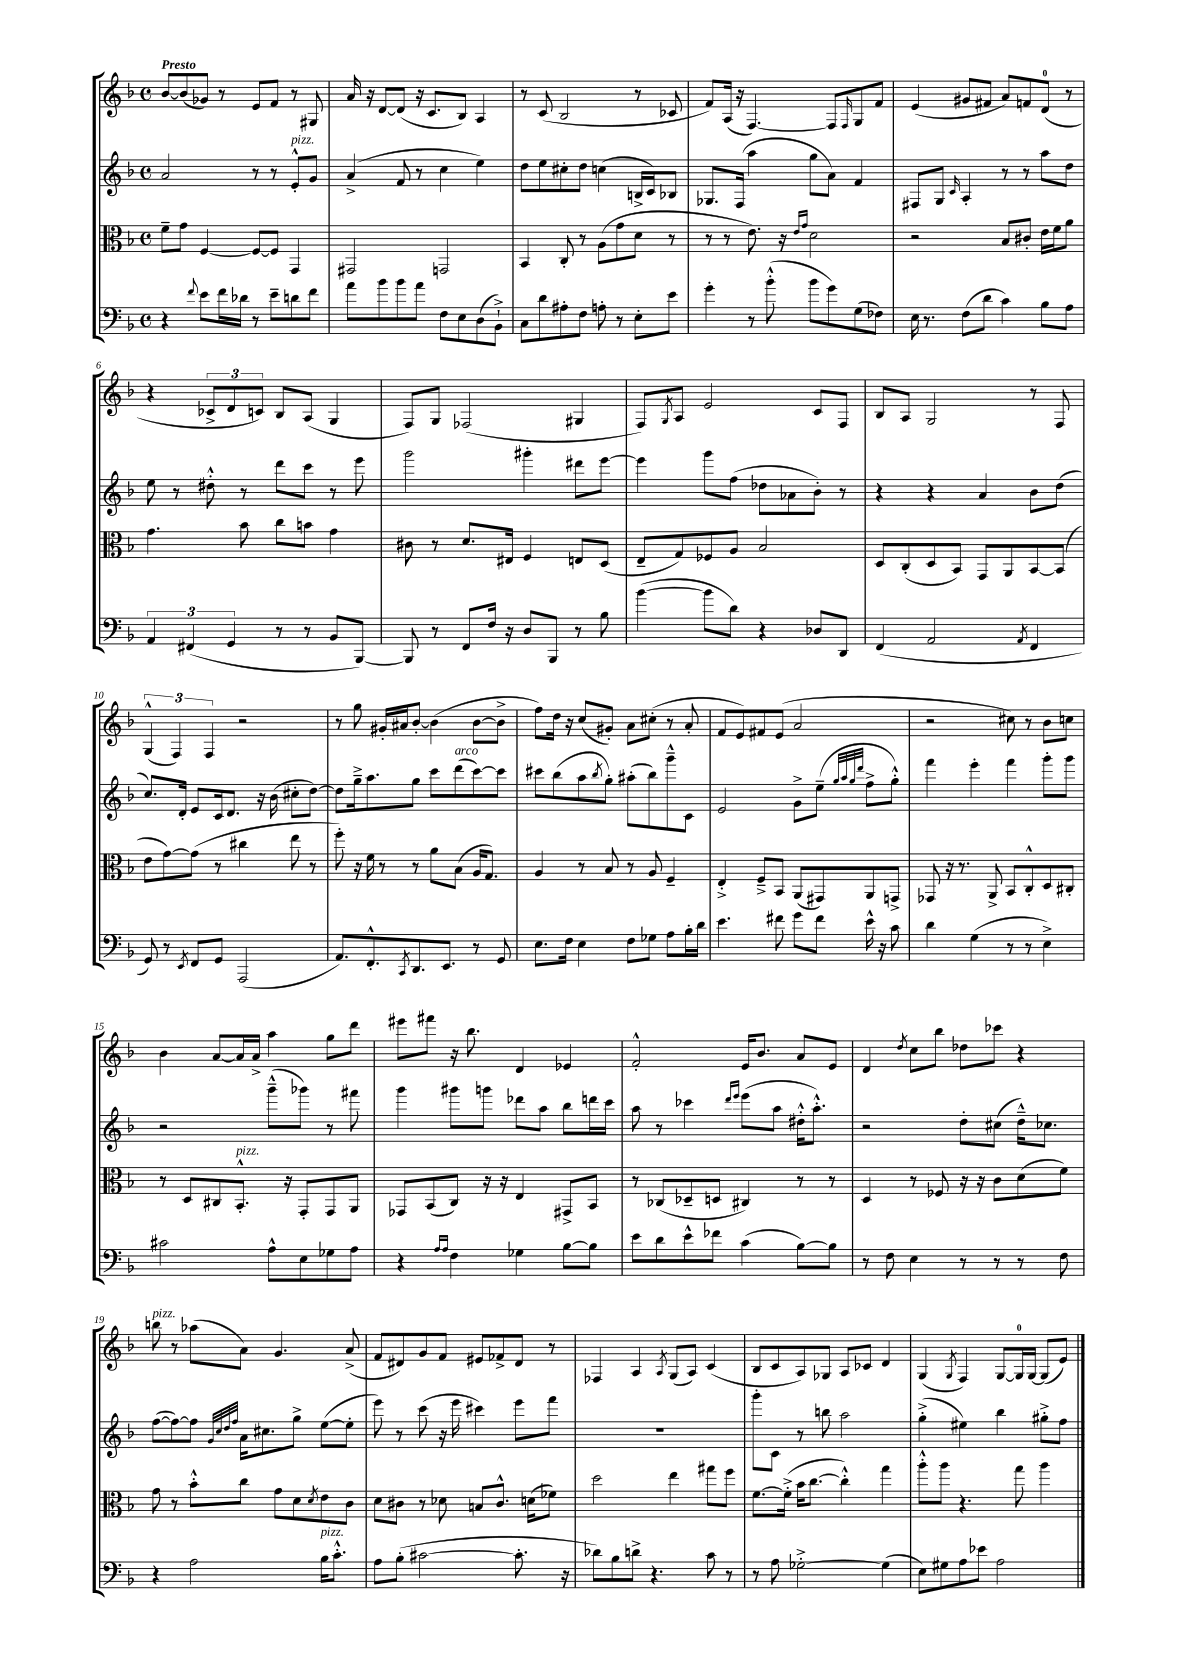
<<
\new StaffGroup <<
\new Staff = "s0" {
    \clef treble \key f \major \defaultTimeSignature \time 4/4 \tempo "Presto"
    bes'8~ bes'8( ges'8) r8 e'8 f'8 r8 gis8 |
    a'16 r16 d'8~ d'8( r16 c'8. bes8) a4 |
    r8 c'8( bes2 r8 ces'8 |
    f'8) a16( r16 f4.~) f8 \grace { f16 } g8 f'8 |
    e'4( gis'8 fis'8 a'8) f'8 d'8-0( r8 |
    r4 \tuplet 3/2 { ces'8-> d'8 c'8) } bes8 a8( g4 |
    f8) g8 fes2( gis4 |
    f8) \acciaccatura { g8 } a8 e'2 c'8 f8 |
    bes8 a8 g2 r8 f8 |
    \tuplet 3/2 { g4-^( f4) f4 } r2 |
    r8 g''8 gis'16-. ais'16 bes'8~-. bes'4( bes'8~ bes'8-> |
    f''8) d''16 r16 c''8( gis'8-.) a'8 cis''8-.( r8 a'8-. |
    f'8 e'8) fis'8 e'8( a'2 |
    r2 cis''8) r8 bes'8 c''8 |
    bes'4 a'8~ a'16 a'16-> a''4 g''8 d'''8 |
    eis'''8 fis'''8 r16 bes''8. d'4 ees'4 |
    f'2-.-^ e'16 bes'8. a'8 e'8 |
    d'4 \acciaccatura { d''8 } c''8 bes''8 des''8 ces'''8 r4 |
    b''8^\markup { \italic "pizz." } r8 aes''8( a'8) g'4. a'8->( |
    f'8 dis'8) g'8 f'8 eis'8 fes'8-> dis'8 r8 |
    fes4 a4 \acciaccatura { a8 } g8( a8) c'4( |
    bes8 c'8 a8) ges8 a8 ces'8 d'4 |
    g4( \acciaccatura { g8 } f4) g8~ g16-0 g16~ g8( e'8) \bar "|." |
}
\new Staff = "s1" {
    \clef treble \key f \major \defaultTimeSignature \time 4/4
    a'2 r8 r8 e'8-.-^^\markup { \italic "pizz." } g'8 |
    a'4->( f'8 r8 c''4 e''4) |
    d''8 e''8 cis''8-. d''8 c''4( b16-> c'16) bes8 |
    ges8. f16( a''4 g''8 a'8) f'4 |
    fis8 g8 \grace { c'16 } a4-. r8 r8 a''8 d''8 |
    e''8 r8 dis''8-.-^ r8 d'''8 c'''8 r8 e'''8 |
    g'''2 gis'''4-. dis'''8 e'''8~ |
    e'''4 g'''8 f''8( des''8 aes'8 bes'8-.) r8 |
    r4 r4 a'4 bes'8 d''8( |
    c''8.) d'16-. e'8 c'16 d'8. r16 bes'16( cis''8-. d''8~) |
    d''8 g''16---> a''8. g''8 c'''8 d'''8^\markup { \italic "arco" }( c'''8~) c'''8 |
    cis'''8 bes''8( a''8 \acciaccatura { bes''8 } g''8-.) ais''8-.( bes''8) g'''8---^ c'8 |
    e'2 g'8-> e''8--( \grace { g''32 a''32 g''32 d'''32 } f''8-> g''8-.-^) |
    f'''4 e'''4-. f'''4 g'''8-. g'''8 |
    r2 g'''8---^( ges'''8) r8 fis'''8 |
    g'''4 gis'''8 g'''8 des'''8 a''8 bes''8 d'''16 c'''16 |
    a''8 r8 ces'''4 \grace { d'''16 e'''16 } e'''8( a''8 dis''16-.-^ a''8.-.-^) |
    r2 d''8-. cis''8( d''16---^) ces''8. |
    f''8~( f''8~) f''8 \grace { g'32 c''32 d''32 f''32 } a'16 cis''8. g''8-> e''8~( e''8-. |
    e'''8) r8 c'''8( r16 e'''16 cis'''4) e'''8 f'''8 |
    R1 |
    g'''8-. c'8 r8 b''8 a''2 |
    g''4-.->( eis''4) bes''4 gis''8-.-> f''8 \bar "|." |
}
\new Staff = "s2" {
    \clef alto \key f \major \defaultTimeSignature \time 4/4
    f'8-- g'8 f4~ f8~ f8 g,4 |
    gis,2 g,2 |
    bes,4 c8-. r8 a8( g'8 d'8 r8 |
    r8 r8 e'8.) r16 \grace { e'16 g'16 } d'2 |
    r2 bes8 cis'8-. e'16 f'16 a'8 |
    g'4. bes'8 c''8 b'8 g'4 |
    cis'8 r8 d'8. eis16 f4 e8 d8( |
    e8-- g8) fes8 a8 bes2 |
    d8 c8-.( d8 bes,8) g,8 a,8 bes,8~ bes,8( |
    e'8 g'8~) g'8( r8 cis''4 e''8 r8 |
    f''8-.) r16 f'16 r8 r8 a'8 bes8( a16 g8.) |
    a4 r8 bes8 r8 a8 f4-- |
    e4-.-> f8---> bes,8 a,8( gis,8) a,8 g,8-> |
    ges,8 r16 r8. a,8-> bes,8 c8-.-^ d8 cis8-. |
    r8 d8 cis8 bes,8.-.-^^\markup { \italic "pizz." } r16 g,8-. g,8 a,8 |
    ges,8 bes,8( c8) r16 r16 e4 gis,8-> bes,8 |
    r8 ces8( des8-- d8 cis4) r8 r8 |
    d4 r8 fes8 r16 r16 c'8 d'8( f'8) |
    g'8 r8 bes'8-.-^ c''8 g'8 d'8 \acciaccatura { d'8 } e'8 c'8 |
    d'8 cis'8 r8 des'8 b8 cis'8.-^ d'16( fes'8) |
    d''2 e''4 gis''8 f''8 |
    f'8.~ f'16-.->( bes'16 c''8.~ c''4-.-^) g''4 |
    a''8-.-^ a''8 r4. g''8 a''4 \bar "|." |
}
\new Staff = "s3" {
    \clef bass \key f \major \defaultTimeSignature \time 4/4
    r4 \appoggiatura { f'8 } e'8 f'16 des'16 r8 e'8-- d'8 f'8 |
    a'8 bes'8 bes'8 a'8 f8 e8 d8( bes,8-!->) |
    c8 d'8 ais8-. f8 a8-. r8 e8-. e'8 |
    g'4-. r8 bes'8-.-^( bes'8 g'8) g8( fes8) |
    e16 r8. f8( d'8 c'4) bes8 a8 |
    \tuplet 3/2 { a,4 fis,4( g,4 } r8 r8 bes,8 bes,,8~) |
    bes,,8 r8 f,8 f16 r16 d8 bes,,8 r8 bes8 |
    bes'4~( bes'8 d'8) r4 des8 d,8 |
    f,4( a,2 \acciaccatura { a,8 } f,4 |
    g,8) r8 \acciaccatura { e,8 } f,8 g,8 a,,2( |
    a,8.) f,8.-.-^ \acciaccatura { c,8 } d,8. e,8. r8 g,8 |
    e8. f16 e4 f8 ges8 a8 bes16-. d'16 |
    e'4. fis'8 g'8 fis'8 e'16-^ r16 c'8 |
    d'4 g4( r8 r8 e4->) |
    cis'2 a8-^ e8 ges8 a8 |
    r4 \grace { a16 a16 } f4 ges4 bes8~ bes8 |
    e'8 d'8 e'8-^ fes'8 c'4( bes8~) bes8 |
    r8 f8 e4 r8 r8 r8 f8 |
    r4 a2 bes16^\markup { \italic "pizz." } c'8.-.-^ |
    a8 bes8-.( cis'2~ cis'8.-. r16 |
    des'8) bes8 d'8-> r4. c'8 r8 |
    r8 a8 ges2~-.-> ges4( |
    e8) gis8 a8 ees'8 a2 \bar "|." |
}
>>
>>
